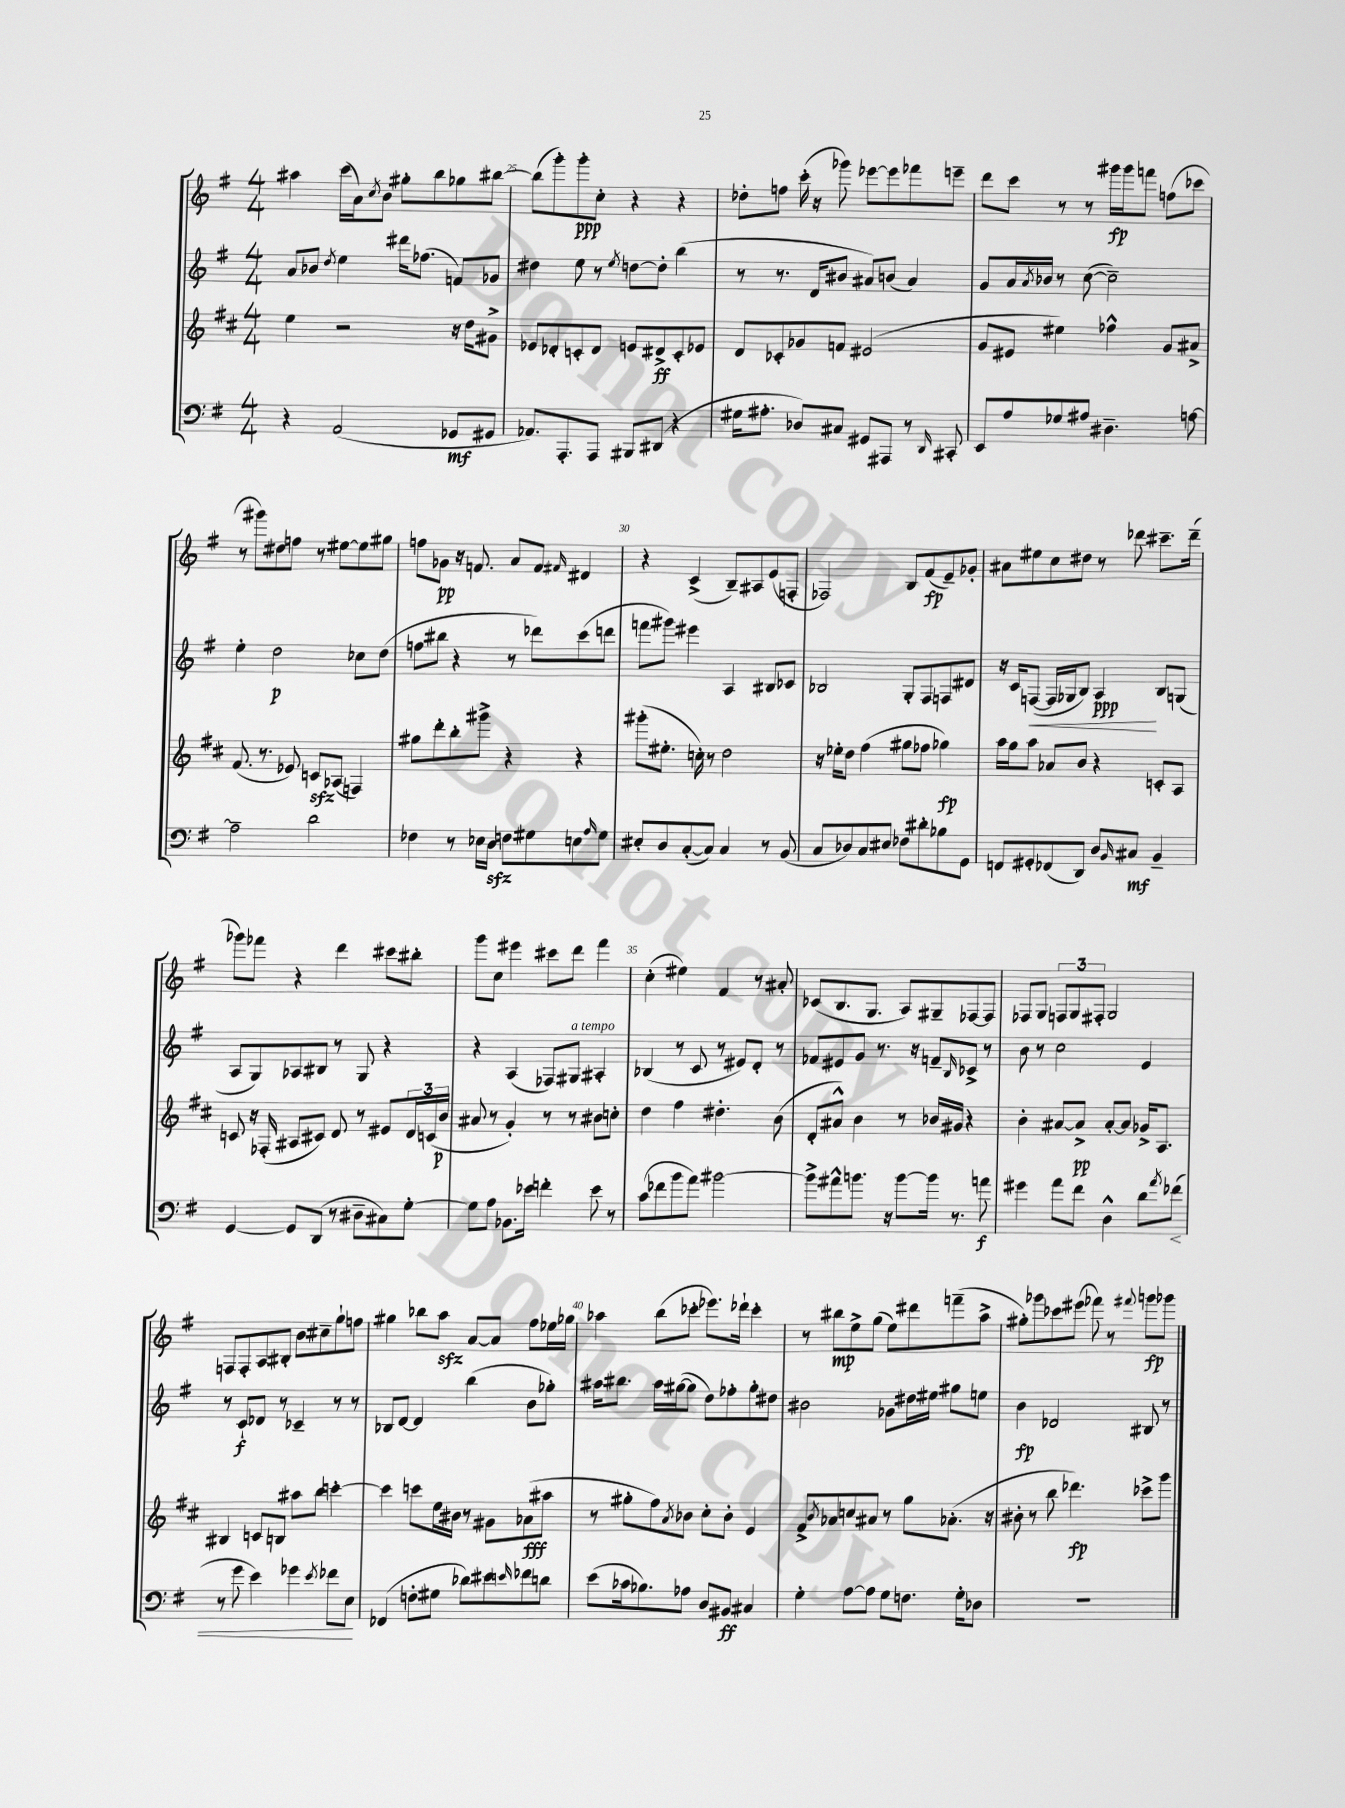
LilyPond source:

<<
\new StaffGroup <<
\new Staff = "s0" {
    \clef treble \key g \major \numericTimeSignature \time 4/4
    ais''4 c'''16( a'16) \acciaccatura { c''8 } b'8 gis''8-. b''8 ges''8 bis''8~ |
    bis''8( g'''8-.) g'''8-.\ppp c''8-. r4 r4 |
    des''8-. f''8 c'''16-.( r16 ges'''8) ees'''8~ ees'''8 fes'''8 e'''8-- |
    d'''8 c'''8 r8 r8 gis'''16\fp gis'''16 f'''8 f''8( ces'''8 |
    r8 gis'''8) dis''8 f''8 r8 eis''8~ eis''8 gis''8 |
    f''8 ges'8\pp r16 f'8. a'8 f'8 \grace { fis'16 } dis'4 |
    r4 c'4->( b8--) ais8 e'8( f8-. |
    fes2) b8 fis'8\fp( e'8--) ges'8-. |
    ais'8 eis''8 c''8 dis''8 r8 des'''8 cis'''8.-- des'''16--( |
    ges'''8) fes'''8 r4 d'''4 cis'''8 bis''8-. |
    g'''8 c''8 eis'''4 cis'''8 d'''8 fis'''4 |
    c''4-.( eis''4) fis'4 r8 ais'8-. |
    ces'8( b8. g8. a8) gis8-- fes8~ fes8 |
    fes8 g8 \tuplet 3/2 { f8 g8 fis8-. } g2 |
    f8 f8-. a8 bis8-. b'8 cis''8-- g''8-! f''8 |
    gis''4 bes''8 a''8\sfz a'8~ a'8 fis''8 ees''16 ges''16 |
    aes''4 b''8( ces'''8-. ees'''8.) des'''16-! ces'''4-. |
    r8 bis''8\mp e''8-> g''8( e''8) dis'''8 f'''8--( a''8-> |
    gis''8-.) ges'''8 ces'''8 eis'''8( fes'''8) r8 \appoggiatura { fis'''8 } g'''8\fp ges'''8 \bar "|." |
}
\new Staff = "s1" {
    \clef treble \key g \major \numericTimeSignature \time 4/4
    a'8 bes'8 \acciaccatura { d''8 } e''4 dis'''16 fes''8.( f'8) ges'8 |
    dis''4 e''8 r8 \acciaccatura { e''8 } d''8~ d''8-. b''4( |
    r8 r8. d'16 bis'8 ais'8) b'8( ais'4) |
    g'8 a'16 \acciaccatura { a'8 } bes'16 r8 c''8~( c''2--) |
    e''4-. d''2\p ces''8 d''8( |
    f''8 bis''8 r4 r8 des'''8) c'''8( d'''8 |
    f'''8 gis'''8) eis'''4 a4 bis8 ces'8 |
    bes2 g8-. fis8 f8 dis'8 |
    r16 c'16 f8~\<( f16 ges16 b8) a4\ppp\! b8 g8( |
    a8 g8) aes8 bis8 r8 g8 r4 |
    r4 a4( fes8) gis8^\markup { \italic "a tempo" } ais4-. |
    bes4( r8 c'8 r8 eis'8) d'8-. r8 |
    fes'8 eis'8 g'8 r8. r16 f'8-- \grace { b16 } ces'8-> r8 |
    b'8 r8 c''2 e'4 |
    r8 c'8-!\f des'8 r8 ces'4-- r8 r8 |
    bes8 d'8~ d'4 b''4( b'8 ges''8-.) |
    ais''16 bis''8. ais''16 gis''16~( gis''8 d''8) fes''8-. gis''8-. dis''8 |
    bis'2 ges'8 dis''16 eis''16 gis''8 e''8 |
    b'4\fp des'2 bis8 r8 \bar "|." |
}
\new Staff = "s2" {
    \clef treble \key d \major \numericTimeSignature \time 4/4
    e''4 r2 r16 d''16 gis'8-> |
    ees'8 des'8-. c'8-. des'8 e'8 dis'8->\ff c'8-. ees'8 |
    d'8 ces'8-. ges'8 f'8 eis'2( |
    g'8 eis'8 eis''4) fes''4-^ g'8 ais'8-> |
    fis'8.( r8. ees'8) c'8\sfz aes8( f4) |
    gis''8 d'''8-. b''8-. gis'''8-> r4 r4 |
    gis'''8-.( eis''8.-. c''16-.) r8 d''2 |
    r16 ees''16-. d''8 fis''4( gis''8 fes''8 ges''4\fp) |
    a''16 g''16 a''8 aes'8 b'8 r4 c'8-. a8 |
    c'8 r16 fes16-.( ais8 cis'8) d'8 r8 eis'8 \tuplet 3/2 { d'16 c'16( b'16\p } |
    ais'8 r8 g'4-.) r8 r8 bis'8 c''8-. |
    d''4 fis''4 dis''4.-. b'8( |
    d'8-. ais'8-^) b'4 r8 bes'16 gis'16 r4 |
    b'4-. ais'8~ ais'8->\pp ais'8~-. ais'8 ges'16-> a8. |
    bis4 c'8 b8 ais''8 b''8 c'''4~-. |
    c'''4 c'''8 e''16 bis'16 r8 gis'8 aes'8\fff( ais''8 |
    r8 gis''8-. fis''8) \acciaccatura { a'8 } bes'8 cis''8-. bes'8-. e'4 |
    fis'8-> \acciaccatura { b'8 } aes'8 c''8 ais'8 r8 g''8 aes'8.-.( r16 |
    bis'8-. r8 b''8 des'''4.\fp) ces'''8-> g'''8 \bar "|." |
}
\new Staff = "s3" {
    \clef bass \key g \major \numericTimeSignature \time 4/4
    r4 a,2( ges,8\mf gis,8 |
    aes,8.) a,,8.-. a,,8 bis,,8 dis,8( r4 |
    gis16 ais8.-. des8) cis8 gis,8 ais,,8 r8 \grace { d,16 } cis,8-. |
    e,8 a8 ges8 ais8 dis4.-- a8~ |
    a2-- d'2 |
    fes4 r8 ees16 d16\sfz f8 gis8 e8 \grace { a16 } gis8 |
    eis8-. d8 c8~-.( c8) c4 r8 b,8( |
    c8 des8) c8 eis8 fes8 dis'8-. bes8 g,8 |
    f,8 gis,8-. fes,8( d,8) d8 \grace { b,16 } cis8\mf b,4-- |
    g,4~ g,8 d,8( r8 dis8-- cis8) g8~-. |
    g8 a8 bes,8. ees'16 f'4-. ees'8 r8 |
    c'8( fes'8 b'8 a'8) bis'2~ |
    bis'8-> ais'8-^ b'8. r16 b'8~ b'16 r8. a'8\f |
    gis'4 a'8 fis'8 d4-^ d'8 \acciaccatura { a'8 } fes'8\<( |
    r8 g'8 e'4) ges'4 \acciaccatura { e'8 } fes'8 e8\! |
    fes,4( f8-. gis8 des'8) eis'8 \grace { e'16 } fes'8 d'8 |
    e'8( ces'16 bes8.) aes8 d8 bis,8\ff cis4 |
    g4-. a8~ a8 g8 f8. g16-. des8 |
    R1 \bar "|." |
}
>>
>>
\layout { \context { \Score currentBarNumber = #24 \override BarNumber.break-visibility = ##(#f #t #t) barNumberVisibility = #(every-nth-bar-number-visible 5) } }
